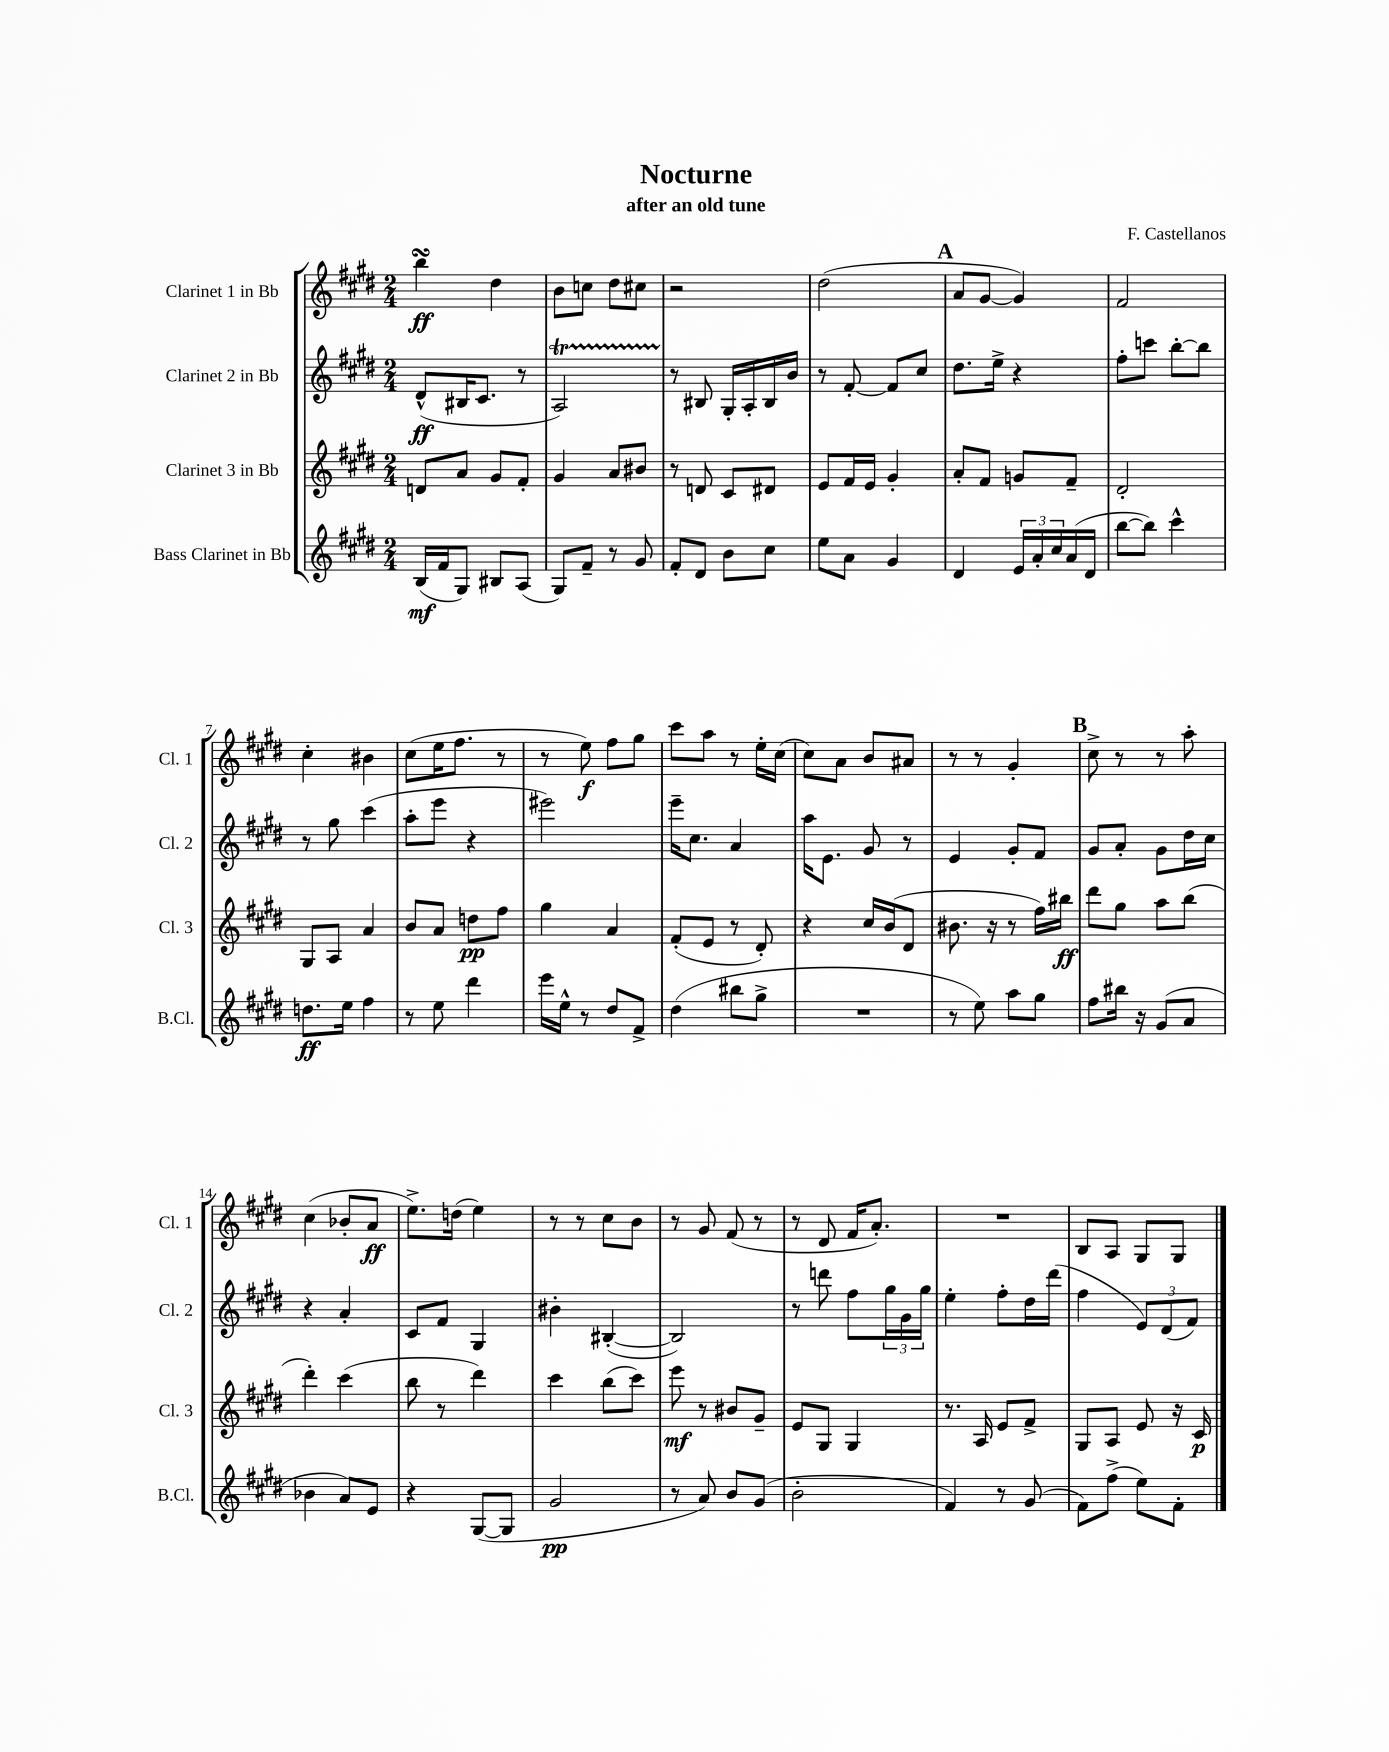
\header { title = "Nocturne" composer = "F. Castellanos" subtitle = "after an old tune" }
<<
\new StaffGroup <<
\new Staff = "s0" \with { instrumentName = "Clarinet 1 in Bb" shortInstrumentName = "Cl. 1" } {
    \clef treble \key e \major \numericTimeSignature \time 2/4
    b''4\turn\ff dis''4 |
    b'8 c''8 dis''8 cis''8 |
    r2 |
    dis''2( |
    \mark \markup { \bold "A" } a'8 gis'8~ gis'4) |
    fis'2 |
    cis''4-. bis'4 |
    cis''8( e''16 fis''8. r8 |
    r8 e''8\f) fis''8 gis''8 |
    cis'''8 a''8 r8 e''16-. cis''16( |
    cis''8) a'8 b'8 ais'8 |
    r8 r8 gis'4-. |
    \mark \markup { \bold "B" } cis''8-> r8 r8 a''8-. |
    cis''4( bes'8-. a'8\ff |
    e''8.->) d''16( e''4) |
    r8 r8 cis''8 b'8 |
    r8 gis'8 fis'8( r8 |
    r8 dis'8 fis'16 a'8.-.) |
    R2 |
    b8 a8 gis8 gis8 \bar "|." |
}
\new Staff = "s1" \with { instrumentName = "Clarinet 2 in Bb" shortInstrumentName = "Cl. 2" } {
    \clef treble \key e \major \numericTimeSignature \time 2/4
    dis'8-^\ff( bis16 cis'8. r8 |
    a2\startTrillSpan) |
    r8\stopTrillSpan bis8 gis16-. a16-. bis16 b'16 |
    r8 fis'8~-. fis'8 cis''8 |
    \mark \markup { \bold "A" } dis''8. e''16-> r4 |
    fis''8-. c'''8 b''8~-. b''8 |
    r8 gis''8 cis'''4( |
    a''8-. e'''8 r4 |
    eis'''2) |
    e'''16-- cis''8. a'4 |
    a''16 e'8. gis'8 r8 |
    e'4 gis'8-. fis'8 |
    \mark \markup { \bold "B" } gis'8 a'8-. gis'8 dis''16 cis''16 |
    r4 a'4-. |
    cis'8 fis'8 gis4 |
    bis'4-. bis4~-.( |
    bis2) |
    r8 d'''8 fis''8 \tuplet 3/2 { gis''16 gis'16 gis''16 } |
    e''4-. fis''8-. dis''16 dis'''16( |
    fis''4 \tuplet 3/2 { e'8) dis'8( fis'8) } \bar "|." |
}
\new Staff = "s2" \with { instrumentName = "Clarinet 3 in Bb" shortInstrumentName = "Cl. 3" } {
    \clef treble \key e \major \numericTimeSignature \time 2/4
    d'8 a'8 gis'8 fis'8-. |
    gis'4 a'8 bis'8 |
    r8 d'8 cis'8 dis'8 |
    e'8 fis'16 e'16 gis'4-. |
    \mark \markup { \bold "A" } a'8-. fis'8 g'8 fis'8-- |
    dis'2-. |
    gis8 a8 a'4 |
    b'8 a'8 d''8\pp fis''8 |
    gis''4 a'4 |
    fis'8-.( e'8 r8 dis'8-.) |
    r4 cis''16 b'16( dis'8 |
    bis'8. r16 r8 fis''16) bis''16\ff |
    \mark \markup { \bold "B" } dis'''8 gis''8 a''8 b''8( |
    dis'''4-.) cis'''4( |
    b''8 r8 dis'''4) |
    cis'''4 b''8( cis'''8) |
    e'''8\mf r8 bis'8 gis'8-- |
    e'8 gis8 gis4 |
    r8. a16 e'8 fis'8-> |
    gis8 a8 e'8 r16 cis'16\p \bar "|." |
}
\new Staff = "s3" \with { instrumentName = "Bass Clarinet in Bb" shortInstrumentName = "B.Cl." } {
    \clef treble \key e \major \numericTimeSignature \time 2/4
    b16\mf( fis'16 gis8) bis8 a8( |
    gis8) fis'8-- r8 gis'8 |
    fis'8-. dis'8 b'8 cis''8 |
    e''8 a'8 gis'4 |
    \mark \markup { \bold "A" } dis'4 \tuplet 3/2 { e'16 a'16-. cis''16 } a'16( dis'16 |
    b''8~ b''8) cis'''4-^ |
    d''8.\ff e''16 fis''4 |
    r8 e''8 dis'''4 |
    e'''16 e''16-^ r8 dis''8 fis'8-> |
    dis''4( bis''8 gis''8-> |
    R2 |
    r8 e''8) a''8 gis''8 |
    \mark \markup { \bold "B" } fis''8 bis''16 r16 gis'8( a'8 |
    bes'4 a'8) e'8 |
    r4 gis8~( gis8 |
    gis'2\pp |
    r8 a'8) b'8 gis'8( |
    b'2-. |
    fis'4) r8 gis'8( |
    fis'8) fis''8->( e''8) fis'8-. \bar "|." |
}
>>
>>
